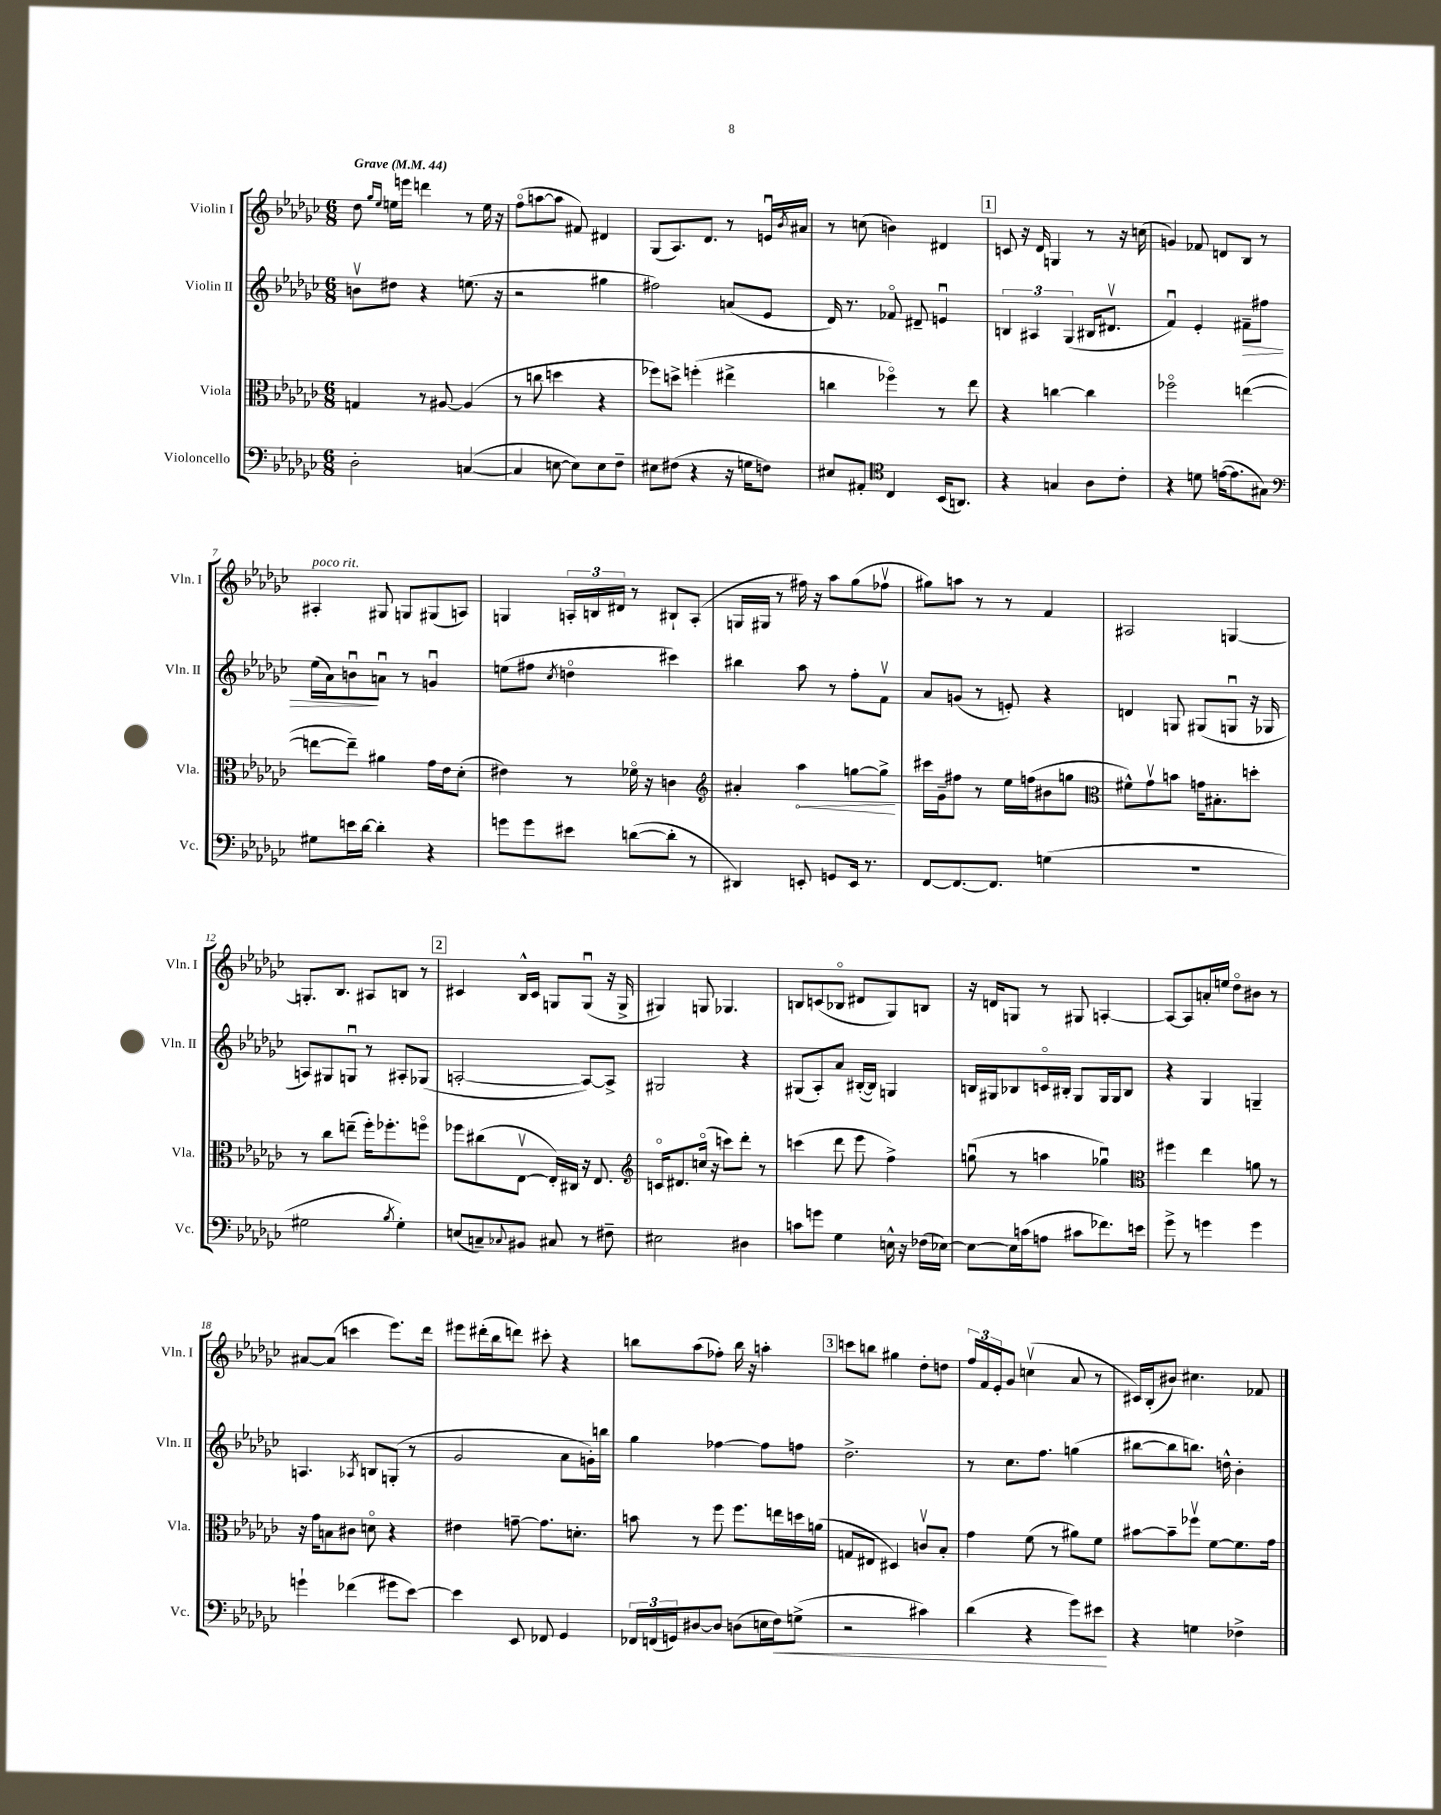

**kern	**kern	**kern	**kern
*staff4	*staff3	*staff2	*staff1
*clefF4	*clefC3	*clefG2	*clefG2
*k[b-e-a-d-g-c-]	*k[b-e-a-d-g-c-]	*k[b-e-a-d-g-c-]	*k[b-e-a-d-g-c-]
*M6/8	*M6/8	*M6/8	*M6/8
*MM44	*MM44	*MM44	*MM44
2D-'	4G	8bv	8dd-
.	.	.	16qqgg-
.	.	.	16qqee-
.	.	8dd#	16ee
.	.	.	16eee
.	8r	4r	4ddd
.	[8A#	.	.
([4C	(4A#]	(8.ee	8r
.	.	.	16ee
.	.	16r	16r
=	=	=	=
4C]	8r	2r	(8ffo
.	8cc	.	[8aa
[8E	4dd	.	8aa]
8E])	.	.	8f#)
8E	4r	4gg#	4d#
8F~	.	.	.
=	=	=	=
8E#	8ff-)	2ff#)	(8G-
(8F#	8dd^	.	8.A-)
4r	(4ff'	.	.
.	.	.	8.d-
16r	4ee#^	(8a	8r
16G	.	.	.
8F)	.	8e-	16eu
.	.	.	8qb-
.	.	.	16a#
=	=	=	=
8E#	4cc	16d-)	8r
.	.	8.r	.
8AA#'	.	.	(8cc
*clefC4	*	*	*
4C-	4ff-o)	8f-o	4b)
.	.	8d#~	.
(16BB-	8r	4eu	4d#
8.AA)	.	.	.
.	8ee-	.	.
=	=	=	=
4r	4r	6B	8c
.	.	.	16r
.	.	6A#	.
.	.	.	16d-
4G	[4cc	.	4G
.	.	(6G-	.
8A-	4cc]	16B#	8r
.	.	8.d#v	.
8c-'	.	.	16r
.	.	.	(16cc
=	=	=	=
4r	2ff-o	4fu)	4g)
8d	.	4e-'	8f-
([16e	.	.	8d
8.e]	.	.	.
.	([4ee	8f#~	8B-
8G#)	.	8ff#	8r
=	=	=	=
*clefF4	*	*	*
8G#	8ee_	(16ee-	4A#'
.	.	16a-)	.
16e	8ee~])	8bu	.
[16d-	.	.	.
4d-']	4a#	8au	8G#
.	.	8r	8G
4r	16g-	4gu	(8G#
.	16e-	.	.
.	(8d-'	.	8A)
=	=	=	=
8g	4e#)	(8ee	4G
8g	.	8ff#	.
.	.	8qcc-	.
8e#	8r	4ddo	24A'
.	.	.	24B
.	.	.	24d#
([8d	16f-o	.	8r
.	16r	.	.
8d']	4c	4ccc#)	8B#`
8r	.	.	(8A'
=	=	=	=
*	*clefG2	*	*
4DD#)	4a#'	4bb#	16G
.	.	.	16G#
.	.	.	8r
8EE'	4aa-	8aa-	16ff#)
.	.	.	16r
8GG	.	8r	8aa-
16EE	[8gg	8ff'	(8gg-
8.r	.	.	.
.	8gg^]	8fv	8ff-v
=	=	=	=
[8FF	16ccc#	8a-	8gg#)
.	16g-~	.	.
8.FF_	8ff#	(8g	8aa
.	8r	8r	8r
8.FF]	.	.	.
.	16ee-	8e')	8r
.	(16ff	.	.
(4G	8b#	4r	4f
.	8gg	.	.
=	=	=	=
*	*clefC3	*	*
2.r	8f#^^)	4d	2A#
.	8g-v	.	.
.	8b	8G	.
.	16g	(8G#	.
.	8.B#'	.	.
.	.	8Gu	[4G
.	8dd'	16r	.
.	.	16G-	.
=	=	=	=
2G#	8r	8A)	8.G']
.	8cc-	8G#	.
.	.	.	8.B-
.	(8ee~	8Gu	.
.	16ff')	8r	8A#
.	8.ff-'	.	.
8qB-	.	.	.
4G#')	.	8A#'	8B
.	8ffo	(8G-	8r
=	=	=	=
(8E	8ff-	[2A'	4c#
8C~)	(8cc#	.	.
8qqC-	.	.	.
8BB#	[8E-v	.	16B-^^
.	.	.	16c#
8C#	16E-'])	.	8G
.	16C#	.	.
8r	16r	8A_)	(8Gu
.	8.E-	.	.
8F#~	.	8A^]	16r
.	.	.	16G^
=	=	=	=
*	*clefG2	*	*
2E#	16co	2G#	4G#)
.	8.d#	.	.
.	(16cco	.	8G
.	16r	.	.
.	8ccc)	.	4.G-
4D#	8ddd-'	4r	.
.	8r	.	.
=	=	=	=
8c	(4ccc	(8G#	8B
8g	.	8A-')	(8c
4G-	8ddd-	8a-	8B-o
.	8eee-	([16B#'	8d#
.	.	16B#])	.
16E^^	4ff^)	4G	8G-)
16r	.	.	.
(16F-	.	.	8B
[16E-)	.	.	.
=	=	=	=
8E-_	(8ggu	16B	16r
.	.	16G#	16d
16E-]	8r	8B-	8G
(16c	.	.	.
8A	4aa	16co	8r
.	.	16B#'	.
8c#	.	8G#	8G#
8.f-)	4gg-u)	16G#	[4A'
.	.	16G#	.
.	.	8B#	.
16e	.	.	.
=	=	=	=
*	*clefC3	*	*
8g-^	4ff#	4r	8A_
8r	.	.	8A]
4g	4ee-	4G-	16a'
.	.	.	16ee
.	.	.	8dd-o
4g	8a	4G~	8b#
.	8r	.	8r
=	=	=	=
4g`	16r	4.A	[8a#
.	16g-	.	.
.	8B	.	(8a#]
(4f-	8c#	.	4ccc
.	.	8qA-	.
.	8do	8B	.
8g#	4r	(8G'	8.eee-)
[8e-)	.	8r	.
.	.	.	16ddd-
=	=	=	=
4e-]	4e#	2g-	8eee#
.	.	.	(16ddd#'
.	.	.	16bb-
8EE-	[8g~	.	8ddd)
8FF-	8.g]	.	8ccc#'
4GG-	.	8a-	4r
.	8.d'	.	.
.	.	16g')	.
.	.	16bb	.
=	=	=	=
24FF-	8b	4gg-	8bb
(24FF	.	.	.
24GG)	.	.	.
[8D#	8r	.	(8aa-
8D#]	8ff	[4ff-	8ff-')
(8D	8.ff	.	16bb
.	.	.	16r
16E	.	8ff-]	4aa'
16F)	16ee	.	.
(8G^	16dd	8ff	.
.	(16a	.	.
=	=	=	=
2r	8G	2.dd-^	8ccc
.	8E#	.	8bb
.	4D#)	.	4gg#
4c#)	8cv	.	8dd-'
.	8B-'	.	8dd
=	=	=	=
(4d-	4g-	8r	24ff
.	.	.	24f
.	.	.	24e-'
.	.	8.cc-	8g-
4r	(8f	.	(4ccv
.	.	8.ff	.
.	8r	.	.
8g-)	8a#)	(4gg	8a-
8e#	8f	.	8r
=	=	=	=
4r	[8b#	[8bb#	16c#)
.	.	.	(16B-'
.	8b#~]	8bb#]	8b#)
4G	8ff-v	8.bb)	4.cc#
.	[8f	.	.
.	.	16dd^^	.
4F-^	8.f]	4b-'	.
.	.	.	8f-
.	16g-	.	.
==	==	==	==
*-	*-	*-	*-
